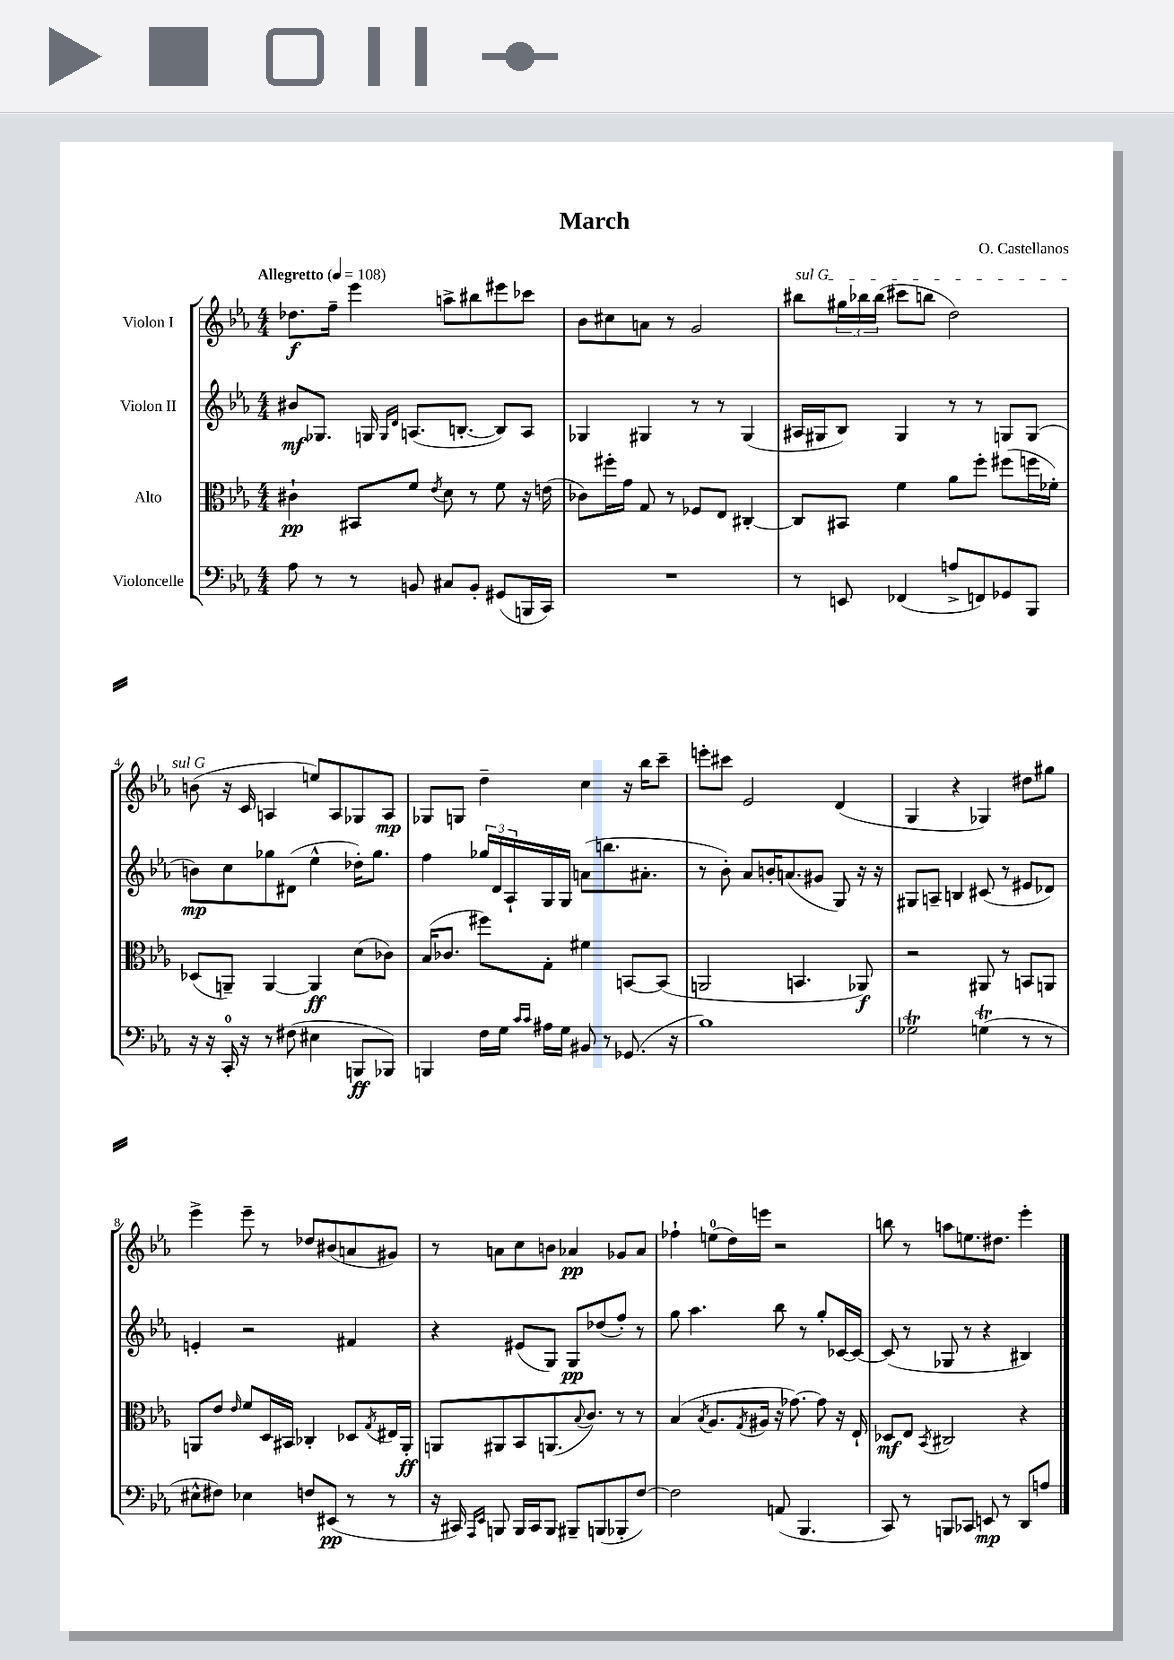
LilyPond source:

\header { title = "March" composer = "O. Castellanos" }
<<
\new StaffGroup <<
\new Staff = "s0" \with { instrumentName = "Violon I" } {
    \clef treble \key ees \major \numericTimeSignature \time 4/4 \tempo "Allegretto" 4 = 108
    des''8.\f f''16-- ees'''4 a''8-> bis''8 eis'''8 ces'''8 |
    bes'8 cis''8 a'8 r8 g'2 |
    \once \override TextSpanner.bound-details.left.text = \markup { \italic "sul G" } bis''8\startTextSpan \tuplet 3/2 { gis''16 bes''16 bes''16( } cis'''8 b''8 d''2) |
    b'8\stopTextSpan( r16 c'16 a4 e''8) a8 ges8 a8\mp |
    ges8 g8 d''4-- c''4 r16 bes''16 c'''8-- |
    e'''8-. cis'''8 ees'2 d'4( |
    g4 r4 ges4) dis''8 gis''8 |
    ees'''4-> ees'''8-- r8 des''8 bis'8( a'8 gis'8) |
    r8 a'8 c''8 b'8 aes'4\pp ges'8 aes'8 |
    fes''4-! e''8-0( d''16) e'''16 r2 |
    b''8 r8 a''8 e''8. dis''8. ees'''4-. \bar "|." |
}
\new Staff = "s1" \with { instrumentName = "Violon II" } {
    \clef treble \key ees \major \numericTimeSignature \time 4/4
    bis'8\mf ges8. g16 \grace { g16 d'16 } a8.( b8.~-. b8) a8 |
    ges4 gis4 r8 r8 gis4( |
    ais16 gis16 bes8) gis4 r8 r8 g8 g8( |
    b'8\mp) c''8 ges''8 dis'8( ees''4-^ des''16-.) ges''8. |
    f''4 \tuplet 3/2 { ges''16 d'16 aes16-! } g16 g16 a'8( b''8. ais'8.-. |
    r8 bes'8-.) aes'8 b'16-. a'8.( gis'8 g8) r16 r16 |
    gis8 a8-- b4 cis'8( r8 eis'8 des'8) |
    e'4-. r2 fis'4 |
    r4 eis'8( g8) g8\pp des''8( f''8-.) r8 |
    g''8 aes''4. bes''8 r8 g''8-. ces'16~ ces'16~ |
    ces'8( r8 ges8 r8 r4 bis4) \bar "|." |
}
\new Staff = "s2" \with { instrumentName = "Alto" } {
    \clef alto \key ees \major \numericTimeSignature \time 4/4
    cis'4-!\pp bis,8 f'8 \acciaccatura { ees'8 } d'8 r8 f'8 r16 e'16( |
    ces'8) fis''16-. g'16 g8 r8 fes8 ees8 cis4~-. |
    cis8 bis,8 f'4 aes'8 f''8-. fis''8( f''16 fes'16-.) |
    des8( a,8--) a,4~ a,4\ff d'8( ces'8) |
    bes16( ces'8. fis''8) g8-. fis'4 b,8~ b,8( |
    a,2 b,4. aes,8\f) |
    r2 ais,8 r8 b,8 a,8 |
    a,8 ees'8 \grace { ees'16 } f'8 d16 bis,16 ces4-. des8 \acciaccatura { g8 } eis16 a,16-.\ff |
    a,8 ais,8 bes,8 a,8.( \appoggiatura { bes8 } c'8.) r8 r8 |
    bes4( \acciaccatura { bes8 } aes8. \acciaccatura { g8 } ais16 r16 ges'8.~) ges'8 r16 ees16-! |
    des8\mf ees8 \acciaccatura { bes,8 } cis2 r4 \bar "|." |
}
\new Staff = "s3" \with { instrumentName = "Violoncelle" } {
    \clef bass \key ees \major \numericTimeSignature \time 4/4
    aes8 r8 r8 b,8 cis8 b,8-. gis,8( b,,16 c,16) |
    R1 |
    r8 e,8 fes,4( a8-> f,8) ges,8 bes,,8 |
    r16 r16 c,16-0-. r16 r8 fis8( eis4 b,,8\ff bes,,8) |
    b,,4 f16 g16 \grace { c'16 c'16 } ais16 g16 bis,8 r8 ges,8.( r16 |
    bes1) |
    ges2\trill g4\trill( r8 r8 |
    eis8-^ fis8) ees4 f8 eis,8\pp( r8 r8 |
    r16 cis,16) \grace { aes,,16 ees,16 } b,,8 b,,16 cis,16 b,,8 bis,,8-- b,,8( bes,,8-. f8~) |
    f2 a,8( bes,,4. |
    c,8) r8 b,,8 ces,8 e,8\mp r8 d,8 a8 \bar "|." |
}
>>
>>
